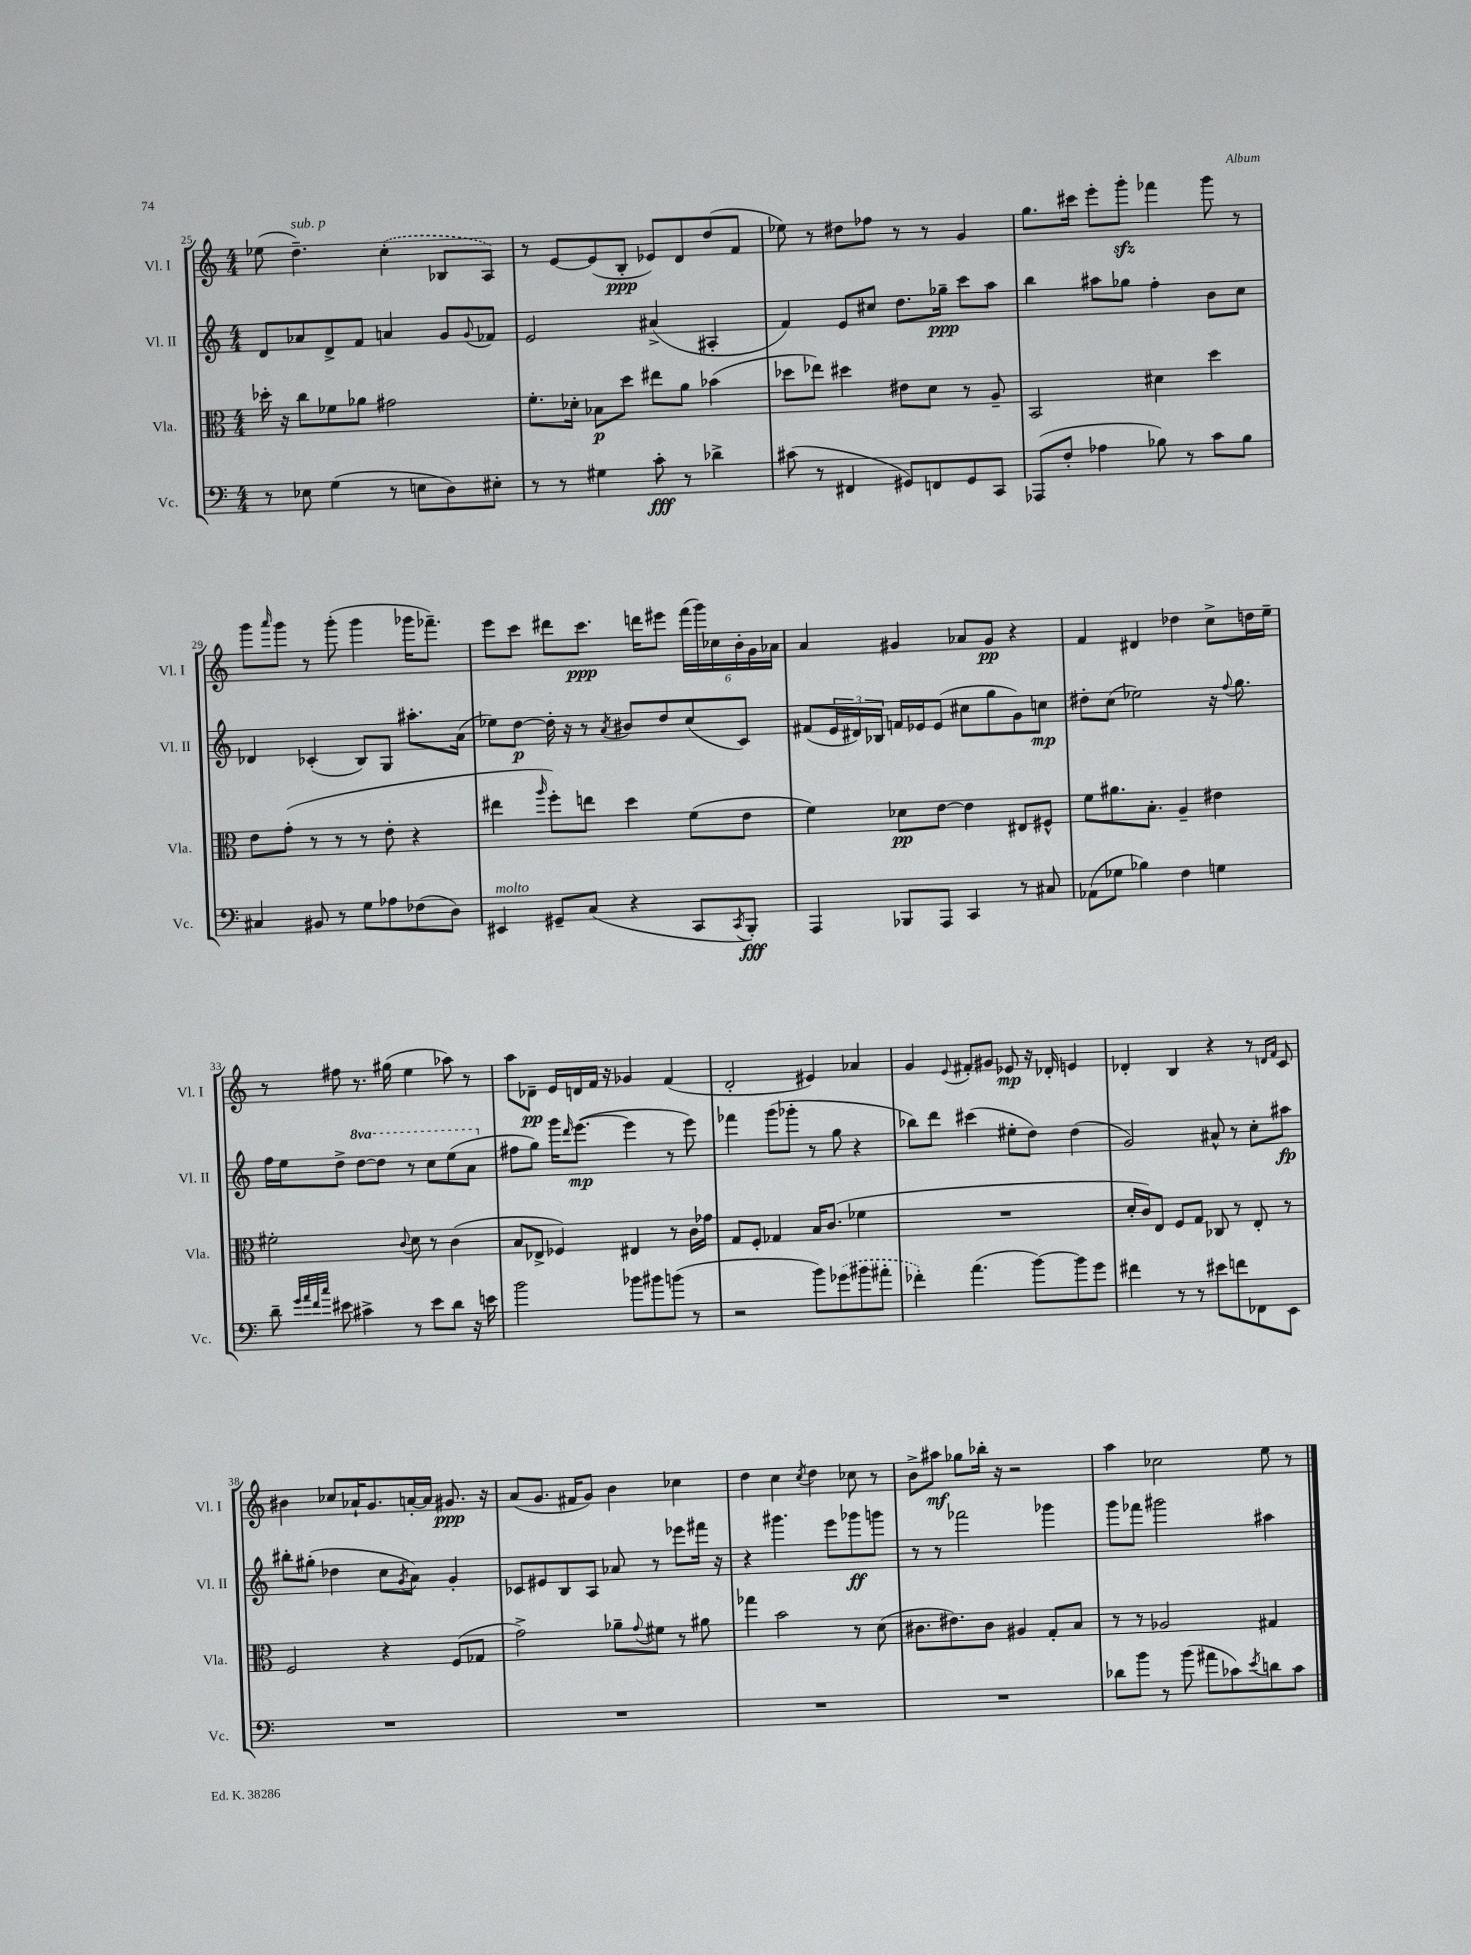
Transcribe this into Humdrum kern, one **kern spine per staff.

**kern	**dynam	**kern	**dynam	**kern	**dynam	**kern	**dynam
*part4	*part4	*part3	*part3	*part2	*part2	*part1	*part1
*staff4	*staff4	*staff3	*staff3	*staff2	*staff2	*staff1	*staff1
*I"Vc.	*	*I"Vla.	*	*I"Vl. II	*	*I"Vl. I	*
*I'Vc.	*	*I'Vla.	*	*I'Vl. II	*	*I'Vl. I	*
*clefF4	*	*clefC3	*	*clefG2	*	*clefG2	*
*k[]	*	*k[]	*	*k[]	*	*k[]	*
*M4/4	*	*M4/4	*	*M4/4	*	*M4/4	*
=25	=25	=25	=25	=25	=25	=25	=25
8r	.	16dd-X'\	.	8d/L	.	(8ee-X\	.
.	.	16r	.	.	.	.	.
!	!	!	!	!	!	!LO:TX:a:i:t=sub. p	!
8E-X\	.	8cc\L	.	8a-X/	.	4.dd~\)	.
(4G\	.	8f-X\	.	8d^/	.	.	.
.	.	8a-X\J	.	8f/J	.	.	.
8r	.	2g#X\	.	4an/	.	(4cc'\	.
8En\L	.	.	.	.	.	.	.
8D\)	.	.	.	8g/L	.	8B-X/L	.
.	.	.	.	8qqg/	.	.	.
8E#X'\J	.	.	.	8f-X/J	.	8A/J)	.
=26	=26	=26	=26	=26	=26	=26	=26
8r	.	8.f'\L	.	2e/	.	8r	.
8r	.	.	.	.	.	[8e/L	.
.	.	16d-X'\Jk	.	.	.	.	.
4G#X\	.	8B-X\L	p	.	.	(8e/]	.
.	.	8dd\J	.	.	.	8B'/J	ppp
8c'\	fff	8ee#X\L	.	(4a#X^/	.	8e-X/L)	.
8r	.	8a\J	.	.	.	8d/	.
4d-X^\	.	(4b-X\	.	4A#X'/	.	(8dd/	.
.	.	.	.	.	.	8f/J	.
=27	=27	=27	=27	=27	=27	=27	=27
(8c#X\	.	8dd-X\L	.	4f/)	.	8ee-X\)	.
8r	.	8ee-X\J)	.	.	.	8r	.
4FF#X/	.	4dd#X\	.	8e/L	.	8dd#X\L	.
.	.	.	.	8cc#X/J	.	8ff-X\J	.
8GG#X/L)	.	8e#X\L	.	8.dd\L	.	8r	.
8FFn/	.	8d\J	.	.	.	8r	.
.	.	.	.	16gg-X~\Jk	ppp	.	.
8GG#/	.	8r	.	8ccc\L	.	4g/	.
8CC/J	.	8A~/	.	8aa\J	.	.	.
=28	=28	=28	=28	=28	=28	=28	=28
(8AAA-X/L	.	2BB/	.	4bb\	.	8.gg\L	.
8F'/J	.	.	.	.	.	.	.
.	.	.	.	.	.	16ccc#X\Jk	.
4A-X\	.	.	.	8aa#X\L	.	8eee'\L	.
.	.	.	.	8gg-X\J	.	8gggzz'\J	.
8B-X\)	.	4d#X\	.	4ff'\	.	4fff-X\	.
8r	.	.	.	.	.	.	.
8c\L	.	4dd\	.	8b\L	.	8ggg\	.
8B-\J	.	.	.	8cc\J	.	8r	.
!!LO:LB:g=z
=29	=29	=29	=29	=29	=29	=29	=29
4C#X/	.	8e\L	.	4d-X/	.	8ggg\L	.
.	.	.	.	.	.	16qqaaa/	.
.	.	(8g'\J	.	.	.	8ggg\J	.
8BB#X/	.	8r	.	(4c-X'/	.	8r	.
8r	.	8r	.	.	.	(8ggg'\	.
8G\L	.	8r	.	8B/L)	.	4ggg\	.
8A-X\	.	8e'\	.	8G/J	.	.	.
(8F-X\	.	4r	.	8.aa#X'\L	.	16ggg-X\KL	.
.	.	.	.	.	.	8.fff-X~\J)	.
8D\J)	.	.	.	.	.	.	.
.	.	.	.	(16a\Jk	.	.	.
=30	=30	=30	=30	=30	=30	=30	=30
!LO:TX:a:i:t=molto	!	!	!	!	!	!	!
4EE#X/	.	4ee#X\	.	8ee-X\L)	.	8eee\L	.
.	.	.	.	[8dd\J	p	8ccc\J	.
.	.	16qqaa/	.	.	.	.	.
8GG#X~/L	.	8ff'\L)	.	16dd'\]	.	8ddd#X\L	.
.	.	.	.	16r	.	.	.
(8C/J	.	8een\J	.	8r	.	8.ccc\J	ppp
.	.	.	.	8qa/	.	.	.
4r	.	4dd\	.	8b#X/L	.	.	.
.	.	.	.	.	.	16dddn\KL	.
.	.	.	.	8dd/	.	8eee#X\J	.
8CC/L	.	(8f\L	.	(8cc/	.	(24fff\LL	.
.	.	.	.	.	.	24ggg\)	.
.	.	.	.	.	.	24cc-X\	.
8qCC/	.	.	.	.	.	.	.
8BBB'/J)	fff	8e\J	.	8c/J)	.	24b'\	.
.	.	.	.	.	.	24g\	.
.	.	.	.	.	.	24a-X\JJ	.
=31	=31	=31	=31	=31	=31	=31	=31
4AAA/	.	4f\)	.	(8f#X/L	.	4a/	.
.	.	.	.	24e/L	.	.	.
.	.	.	.	24d#X/)	.	.	.
.	.	.	.	24B-X/JJ	.	.	.
8BBB-X/L	.	8d-X\L	pp	16fn/LL	.	4g#X/	.
.	.	.	.	16e-X/J	.	.	.
8AAA/J	.	[8e\J	.	(8e-/J	.	.	.
4CC/	.	4e\]	.	8cc#X\L	.	8a-X/L	.
.	.	.	.	8gg\	.	8g#/J	pp
8r	.	8E#X/L	.	8g\)	.	4r	.
8C#X/	.	8F#X^^/J	.	8ccn\J	mp	.	.
=32	=32	=32	=32	=32	=32	=32	=32
(8AA-X\L	.	8f\L	.	8dd#X'\L	.	4f/	.
8G-X\J	.	8.a#X\	.	(8cc\J	.	.	.
4B-X\)	.	.	.	2ee-X\)	.	4d#X/	.
.	.	8.B'\J	.	.	.	.	.
4F\	.	4A~/	.	.	.	4dd-X\	.
4Gn\	.	4e#X\	.	16r	.	8cc^\L	.
.	.	.	.	8qqff/	.	.	.
.	.	.	.	8.gg\	.	.	.
.	.	.	.	.	.	16ddn\L	.
.	.	.	.	.	.	16ee~\JJ	.
!!LO:LB:g=z
=33	=33	=33	=33	=33	=33	=33	=33
8d~\	.	2f#X'\	.	16ff\LL	.	8r	.
.	.	.	.	16ee\J	.	.	.
32qqg/LLL	.	.	.	.	.	.	.
32qqa/	.	.	.	.	.	.	.
32qqf/	.	.	.	.	.	.	.
32qqcc/JJJ	.	.	.	.	.	.	.
8e#X\	.	.	.	8dd^\J	.	8ff#X\	.
*	*	*	*	*8va	*	*	*
4c#X^\	.	.	.	[8ddd\L	.	8.r	.
.	.	.	.	8ddd\J]	.	.	.
.	.	.	.	.	.	(16gg#X\	.
.	.	8qqc/	.	.	.	.	.
8r	.	8d\	.	8r	.	4ee\	.
8e#\L	.	8r	.	8ccc\L	.	.	.
8d\J	.	(4c\	.	(8eee\	.	8aa-X\)	.
16r	.	.	.	8aa\J	.	8r	.
16en\	.	.	.	.	.	.	.
=34	=34	=34	=34	=34	=34	=34	=34
*	*	*	*	*X8va	*	*	*
2b\	.	8B/L	.	8ff#X\L	.	8aa\L	.
.	.	8E-X^/J	.	8gg\J)	.	8d-X~\J	pp
.	.	4F-X/)	.	16ggg\KL	.	16e/LL	.
.	.	.	.	16qqddd/	.	.	.
.	.	.	.	([8.eee\J	mp	16dn/	.
.	.	.	.	.	.	16f/JJ	.
.	.	.	.	.	.	16r	.
8b-X\L	.	4E#X/	.	4eee\]	.	4g-X/	.
8b#X\	.	.	.	.	.	.	.
(8bn\J	.	8r	.	8r	.	(4f/	.
8r	.	16c\LL	.	8eee\)	.	.	.
.	.	16g-X\JJ	.	.	.	.	.
=35	=35	=35	=35	=35	=35	=35	=35
2r	.	8G/L	.	4fff-X\	.	2d'/	.
.	.	8F'/J	.	.	.	.	.
.	.	4G-X/	.	(8ggg\L	.	.	.
.	.	.	.	8ggg-X'\J	.	.	.
8b\L)	.	16B/KL	.	8r	.	4e#X/)	.
.	.	(8.c/J	.	.	.	.	.
(8g-X\	.	.	.	8gg\	.	.	.
8b#X\	.	4f-X\	.	4r	.	4a-X/	.
8a#X'\J	.	.	.	.	.	.	.
=36	=36	=36	=36	=36	=36	=36	=36
4f-X'\)	.	1r	.	8bb-X\L)	.	4g/	.
.	.	.	.	8ddd\J	.	.	.
.	.	.	.	.	.	8qqe/	.
(4.a\	.	.	.	(4ccc#X\	.	8f#X'/L	.
.	.	.	.	.	.	8g#X/J	.
.	.	.	.	8ee#X'\L	.	8e-X/	mp
[8b\L)	.	.	.	8dd\J)	.	16r	.
.	.	.	.	.	.	16d-X'/	.
8b\]	.	.	.	(4dd\	.	4en/	.
8g\J	.	.	.	.	.	.	.
=37	=37	=37	=37	=37	=37	=37	=37
4f#X\	.	16d'/LL	.	2g/)	.	4d-X'/	.
.	.	16c/J)	.	.	.	.	.
.	.	8E/J	.	.	.	.	.
8r	.	8F/L	.	.	.	4B/	.
8r	.	8G/J	.	.	.	.	.
8e#X\L	.	8C-X/	.	8a#X^^/	.	4r	.
8fn\	.	8r	.	8r	.	.	.
8FF-X\	.	8E'/	.	8cc'\L	.	8r	.
.	.	.	.	.	.	16qqdn/LL	.
.	.	.	.	.	.	16qqf/JJ	.
8EE\J	.	8r	.	8aa#X\J	fp	8c/	.
!!LO:LB:g=z
=38	=38	=38	=38	=38	=38	=38	=38
1r	.	2F/	.	8bb#X'\L	.	4b#X\	.
.	.	.	.	(8gg#X'\J	.	.	.
.	.	.	.	4dd-X\	.	8cc-X/L	.
.	.	.	.	.	.	16a-X`/K	.
.	.	.	.	.	.	8.g/	.
.	.	4r	.	8cc\L	.	.	.
.	.	.	.	8qg/	.	.	.
.	.	.	.	8a\J)	.	[16an'/L	.
.	.	.	.	.	.	16a/JJ]	.
.	.	(8F/L	.	4g'/	.	8.g#X/	ppp
.	.	8G-X/J	.	.	.	.	.
.	.	.	.	.	.	16r	.
=39	=39	=39	=39	=39	=39	=39	=39
1r	.	2g^\)	.	8c-X/L	.	(8a/L	.
.	.	.	.	8e#X/	.	8.g/J	.
.	.	.	.	8B/	.	.	.
.	.	.	.	.	.	16f#X/KL	.
.	.	.	.	8A/J	.	8g/J)	.
.	.	8a-X~\L	.	8a-X/	.	4b\	.
.	.	8qqg/	.	.	.	.	.
.	.	8f#X\J	.	8r	.	.	.
.	.	8r	.	8eee-X\L	.	4cc-X\	.
.	.	8a#X\	.	16fff#X\Jk	.	.	.
.	.	.	.	16r	.	.	.
=40	=40	=40	=40	=40	=40	=40	=40
1r	.	4gg-X\	.	4r	.	4dd\	.
.	.	2b\	.	4.ggg#X\	.	4cc\	.
.	.	.	.	.	.	8qcc/	.
.	.	.	.	.	.	4dd\	.
.	.	.	.	8eee\L	.	.	.
.	.	8r	.	8ggg-X\	ff	8cc-X\	.
.	.	(8d\	.	8gggn\J	.	8r	.
=41	=41	=41	=41	=41	=41	=41	=41
1r	.	8.c#X\L	.	8r	.	8b^\L	.
.	.	.	.	8r	.	8aa#X\J	mf
.	.	8.e#X\)	.	.	.	.	.
.	.	.	.	2fff-X\	.	8gg-X\L	.
.	.	8c#\J	.	.	.	16bb-X'\Jk	.
.	.	.	.	.	.	16r	.
.	.	4A#X/	.	.	.	2r	.
.	.	8G'/L	.	4ggg-X\	.	.	.
.	.	8B/J	.	.	.	.	.
=42	=42	=42	=42	=42	=42	=42	=42
8d-X\L	.	8r	.	8ggg\L	.	4aa\	.
8b\J	.	8r	.	8fff-X\J	.	.	.
8r	.	2A-X/	.	2ggg#X\	.	2cc-X\	.
(8b\	.	.	.	.	.	.	.
8a#X\L	.	.	.	.	.	.	.
8c-X\)	.	.	.	.	.	.	.
8qe/	.	.	.	.	.	.	.
8dn\	.	4G#X/	.	4aa#X\	.	8ee\	.
8c-\J	.	.	.	.	.	8r	.
==	==	==	==	==	==	==	==
*-	*-	*-	*-	*-	*-	*-	*-
